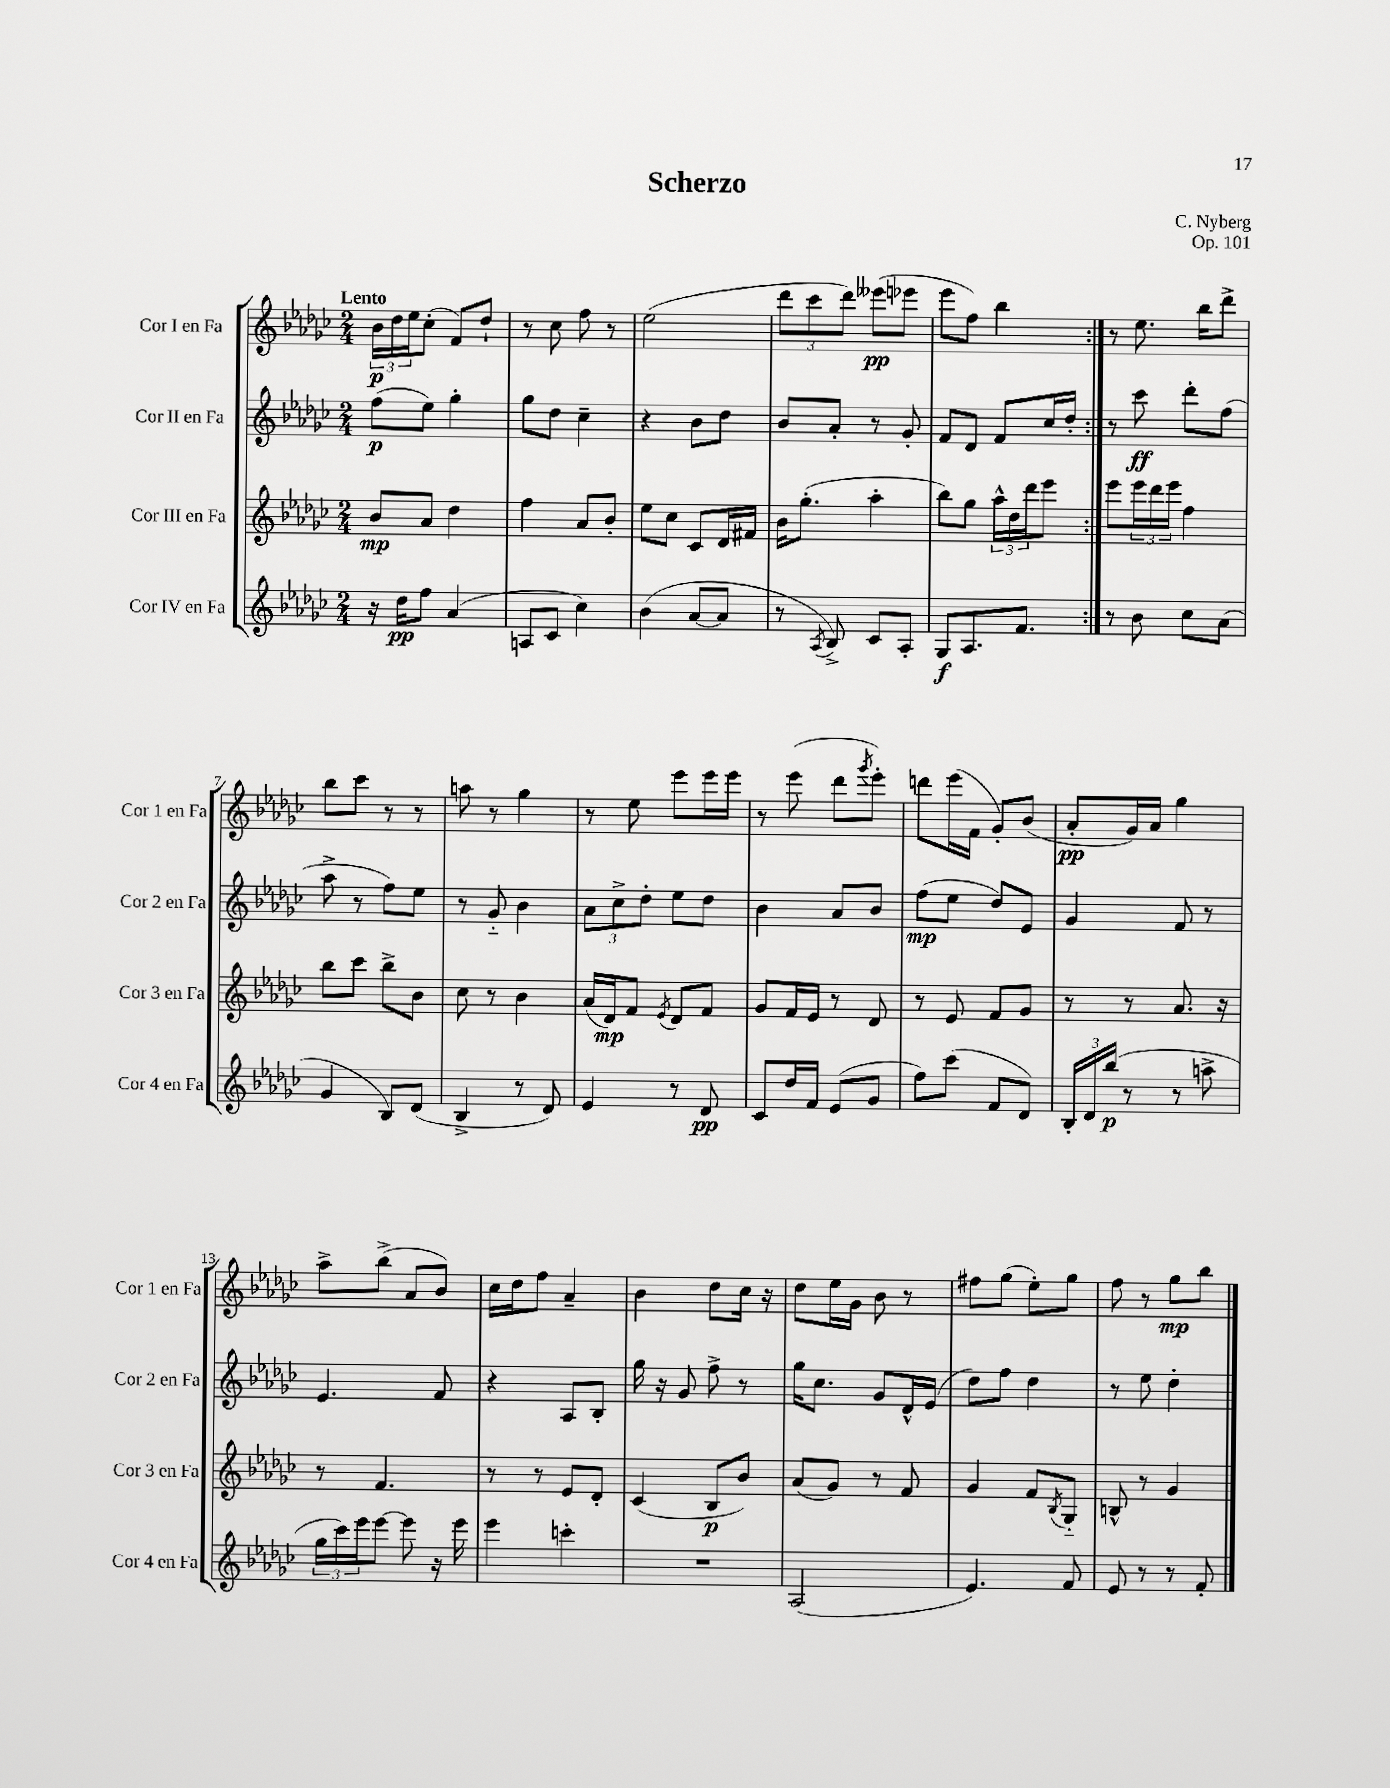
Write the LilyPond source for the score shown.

\header { title = "Scherzo" composer = "C. Nyberg" opus = "Op. 101" }
<<
\new StaffGroup <<
\new Staff = "s0" \with { instrumentName = "Cor I en Fa" shortInstrumentName = "Cor 1 en Fa" } {
    \clef treble \key ges \major \numericTimeSignature \time 2/4 \tempo "Lento"
    \repeat volta 2 { \tuplet 3/2 { bes'16\p des''16 ees''16 } ces''8-.( f'8) des''8-! |
    r8 ces''8 f''8 r8 |
    ees''2( |
    \tuplet 3/2 { des'''8 ces'''8 des'''8) } eeses'''8\pp( ees'''8 |
    ees'''8 f''8) bes''4 | }
    r8 ees''8. bes''16 des'''8-> |
    bes''8 ces'''8 r8 r8 |
    a''8 r8 ges''4 |
    r8 ees''8 ees'''8 ees'''16 ees'''16 |
    r8 ees'''8( des'''8 \acciaccatura { ges'''8 } ees'''8-.) |
    d'''8 ees'''16( f'16 ges'8-.) bes'8( |
    aes'8-.\pp ges'16) aes'16 ges''4 |
    aes''8-> bes''8->( aes'8 bes'8) |
    ces''16 des''16 f''8 aes'4-- |
    bes'4 des''8 ces''16 r16 |
    des''8 ees''16 ges'16 bes'8 r8 |
    fis''8 ges''8( ees''8-.) ges''8 |
    f''8 r8 ges''8\mp bes''8 \bar "|." |
}
\new Staff = "s1" \with { instrumentName = "Cor II en Fa" shortInstrumentName = "Cor 2 en Fa" } {
    \clef treble \key ges \major \numericTimeSignature \time 2/4
    \repeat volta 2 { f''8\p( ees''8) ges''4-. |
    ges''8 des''8 ces''4-- |
    r4 bes'8 des''8 |
    bes'8 aes'8-. r8 ges'8-. |
    f'8 des'8 f'8 ces''16 des''16-. | }
    r8 ces'''8\ff des'''8-. f''8( |
    aes''8-> r8 f''8) ees''8 |
    r8 ges'8-_ bes'4 |
    \tuplet 3/2 { aes'8 ces''8-> des''8-. } ees''8 des''8 |
    bes'4 aes'8 bes'8 |
    f''8\mp( ees''8 des''8) ees'8 |
    ges'4 f'8 r8 |
    ees'4. f'8 |
    r4 aes8 bes8-. |
    ges''16 r16 ges'8 f''8-> r8 |
    ges''16 ces''8. ges'8 des'16-^ ees'16( |
    des''8) f''8 des''4 |
    r8 ees''8 des''4-. \bar "|." |
}
\new Staff = "s2" \with { instrumentName = "Cor III en Fa" shortInstrumentName = "Cor 3 en Fa" } {
    \clef treble \key ges \major \numericTimeSignature \time 2/4
    \repeat volta 2 { bes'8\mp aes'8 des''4 |
    f''4 aes'8 bes'8-. |
    ees''8 ces''8 ces'8 des'16 fis'16 |
    bes'16 ges''8.-.( aes''4-. |
    bes''8) ges''8 \tuplet 3/2 { aes''16-^ des''16 des'''16 } ees'''8 | }
    ees'''8 \tuplet 3/2 { ees'''16 des'''16 ees'''16 } f''4 |
    bes''8 ces'''8 bes''8-> bes'8 |
    ces''8 r8 bes'4 |
    aes'16( des'16\mp) f'8 \acciaccatura { ees'8 } des'8 f'8 |
    ges'8 f'16 ees'16 r8 des'8 |
    r8 ees'8 f'8 ges'8 |
    r8 r8 aes'8. r16 |
    r8 f'4. |
    r8 r8 ees'8 des'8-. |
    ces'4( bes8\p bes'8) |
    aes'8( ges'8) r8 f'8 |
    ges'4 f'8 \acciaccatura { bes8 } ges8-_ |
    b8-^ r8 ges'4 \bar "|." |
}
\new Staff = "s3" \with { instrumentName = "Cor IV en Fa" shortInstrumentName = "Cor 4 en Fa" } {
    \clef treble \key ges \major \numericTimeSignature \time 2/4
    \repeat volta 2 { r16 des''16\pp f''8 aes'4( |
    a8 ces'8 ces''4) |
    bes'4( aes'8~ aes'8 |
    r8 \acciaccatura { aes8 } bes8->) ces'8 aes8-. |
    ges8\f aes8. f'8. | }
    r8 bes'8 ces''8 aes'8( |
    ges'4 bes8) des'8( |
    bes4-> r8 des'8) |
    ees'4 r8 des'8\pp |
    ces'8 des''16 f'16 ees'8( ges'8 |
    f''8) ces'''8( f'8 des'8) |
    \tuplet 3/2 { bes16-. des'16 bes''16\p( } r8 r8 a''8-> |
    \tuplet 3/2 { ges''16 ces'''16) ees'''16 } ees'''8~ ees'''8 r16 ees'''16 |
    ees'''4 c'''4-. |
    R2 |
    aes2( |
    ees'4.) f'8 |
    ees'8 r8 r8 f'8-. \bar "|." |
}
>>
>>
